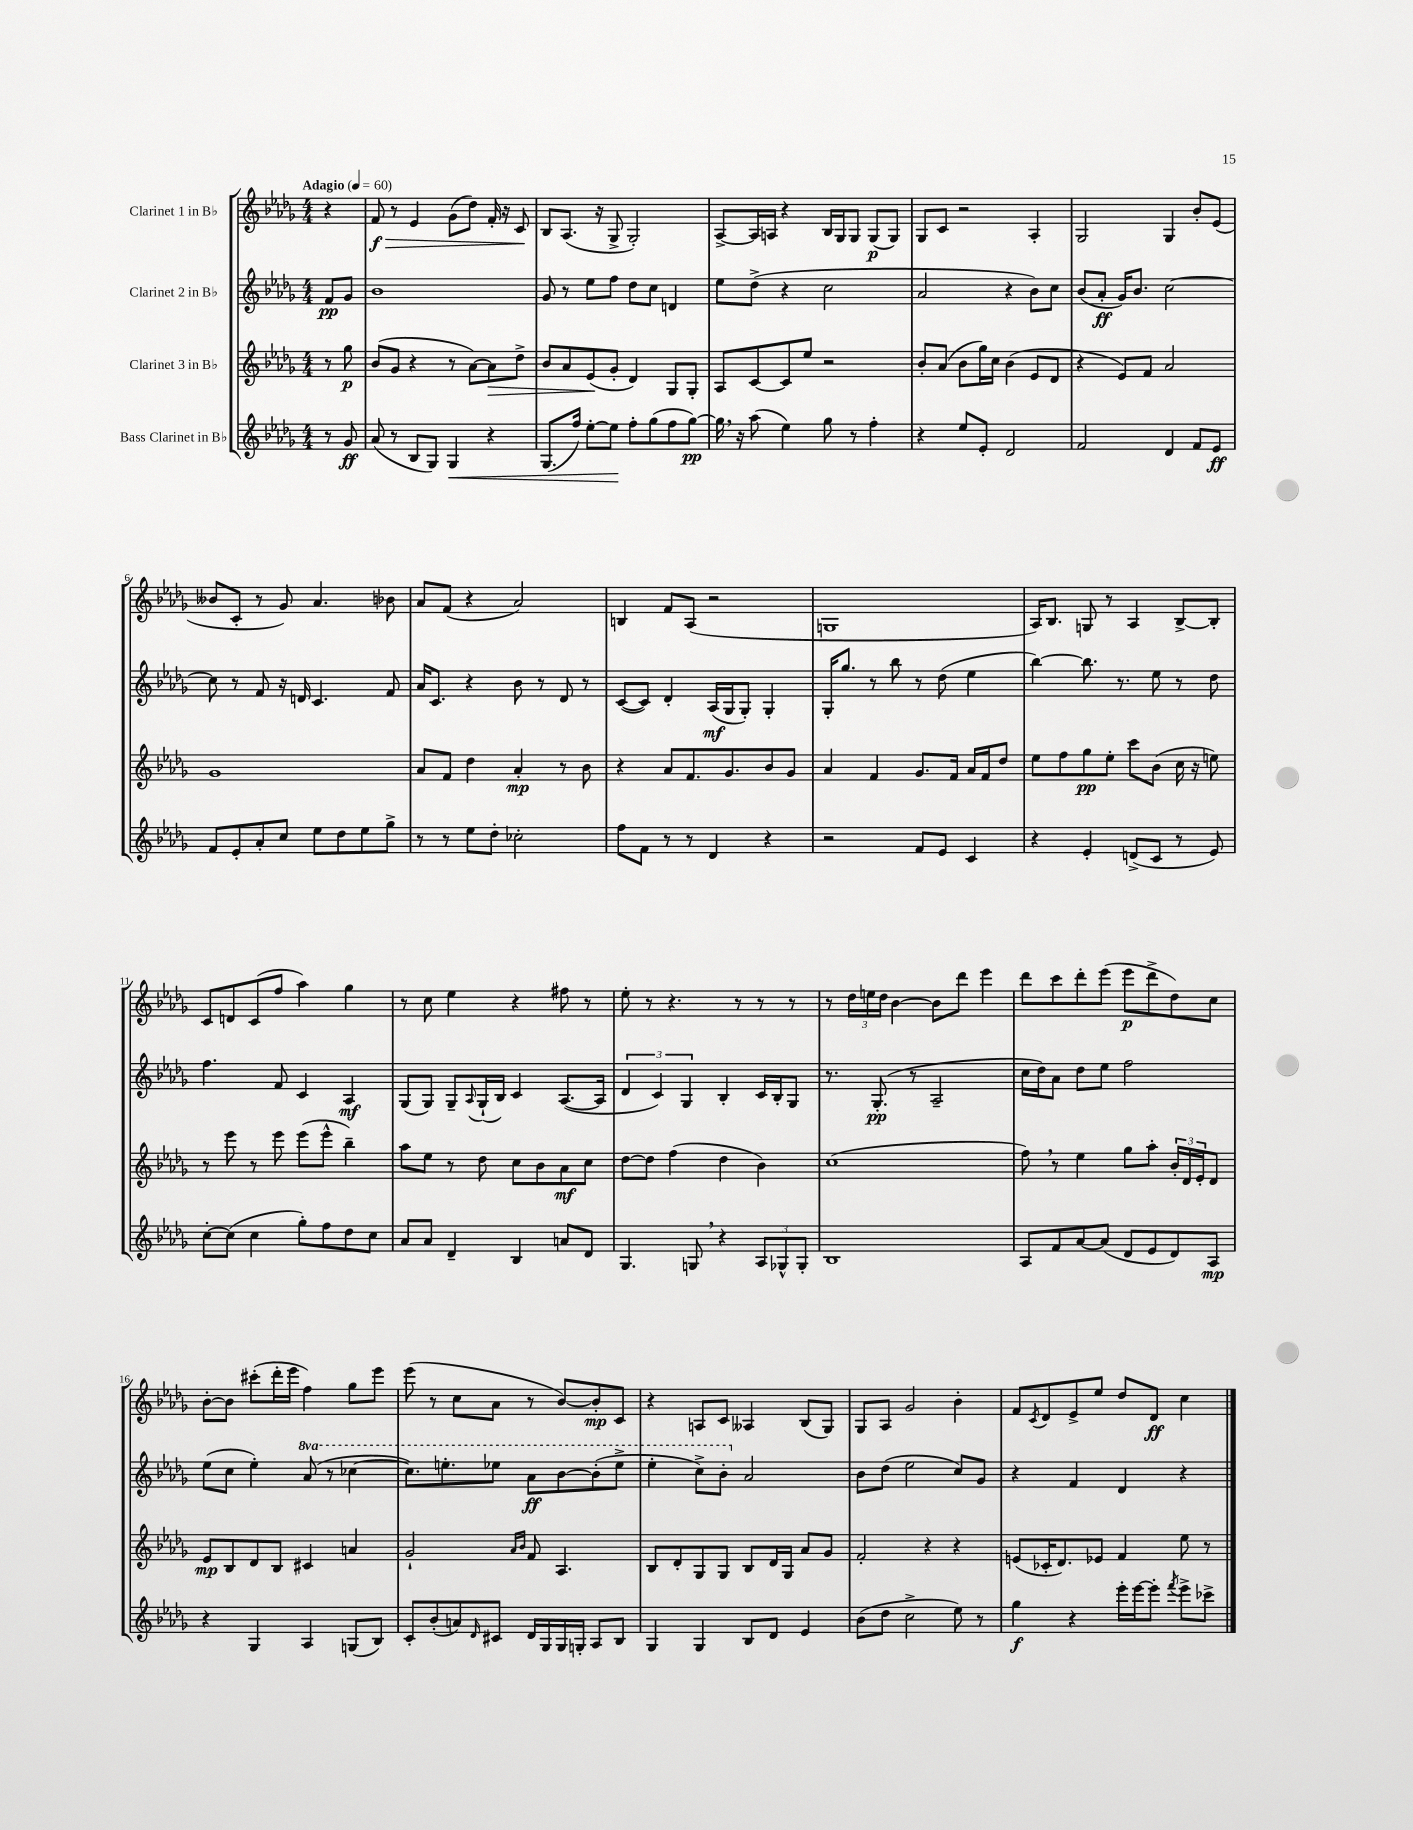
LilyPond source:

<<
\new StaffGroup <<
\new Staff = "s0" \with { instrumentName = "Clarinet 1 in Bb" } {
    \clef treble \key des \major \numericTimeSignature \time 4/4 \partial 4 \tempo "Adagio" 4 = 60
    r4 |
    f'8\f\> r8 ees'4 ges'8( des''8) f'16-. r16 c'8\! |
    bes8 aes8.( r16 ges8-> ges2-.) |
    aes8~-> aes16 a16 r4 bes16 ges16 ges8 ges8\p( ges8) |
    ges8 c'8 r2 aes4-. |
    ges2 ges4 bes'8-. ees'8( |
    beses'8 c'8-. r8 ges'8) aes'4. bes'8 |
    aes'8 f'8( r4 aes'2) |
    b4 f'8 aes8( r2 |
    g1 |
    aes16) bes8. g8 r8 aes4 bes8~-> bes8-. |
    c'8 d'8 c'8( f''8 aes''4) ges''4 |
    r8 c''8 ees''4 r4 fis''8 r8 |
    ees''8-. r8 r4. r8 r8 r8 |
    r8 \tuplet 3/2 { des''16 e''16 des''16 } bes'4~ bes'8 des'''8 ees'''4 |
    des'''8 c'''8 des'''8-. ees'''8( ees'''8\p des'''8-> des''8) c''8 |
    bes'8~-. bes'8 cis'''8-.( des'''16-. ees'''16 f''4) ges''8 ees'''8 |
    ees'''8( r8 c''8 aes'8 r8 bes'8~) bes'8-.\mp c'8 |
    r4 a8 c'8 aeses4 bes8( ges8) |
    ges8 aes8 ges'2 bes'4-. |
    f'8 \acciaccatura { c'8 } des'8 ees'8-> ees''8 des''8 des'8\ff c''4 \bar "|." |
}
\new Staff = "s1" \with { instrumentName = "Clarinet 2 in Bb" } {
    \clef treble \key des \major \numericTimeSignature \time 4/4 \set Staff.ottavationMarkups = #ottavation-simple-ordinals \partial 4
    f'8\pp ges'8 |
    bes'1 |
    ges'8 r8 ees''8 f''8 des''8 c''8 d'4 |
    ees''8 des''8->( r4 c''2 |
    aes'2 r4 bes'8) c''8 |
    bes'8( aes'8-.\ff ges'16) bes'8. c''2~ |
    c''8 r8 f'8 r16 d'16 c'4. f'8 |
    aes'16 c'8. r4 bes'8 r8 des'8 r8 |
    c'8~( c'8) des'4-. aes16\mf( ges16 ges8-.) ges4-. |
    ges16-. ges''8. r8 bes''8 r8 des''8( ees''4 |
    bes''4~) bes''8. r8. ees''8 r8 des''8 |
    f''4. f'8 c'4 aes4\mf |
    ges8( ges8) ges8-- \appoggiatura { aes8 } ges16-!( bes16) c'4 aes8.~( aes16 |
    \tuplet 3/2 { des'4 c'4) ges4 } bes4-. c'16 bes16-. ges8 |
    r8. ges8.-.\pp( r8 aes2-- |
    c''16 des''16) aes'8 des''8 ees''8 f''2 |
    ees''8( c''8 ees''4-.) \ottava #1 aes''8( r8 ces'''4~ |
    ces'''8.) e'''8.-. ees'''8 aes''8\ff bes''8~ bes''8-.( ees'''8-> |
    ees'''4-. c'''8->) bes''8-. \ottava #0 aes'2 |
    bes'8 des''8( ees''2 c''8) ges'8 |
    r4 f'4 des'4 r4 \bar "|." |
}
\new Staff = "s2" \with { instrumentName = "Clarinet 3 in Bb" } {
    \clef treble \key des \major \numericTimeSignature \time 4/4 \partial 4
    r8 ges''8\p |
    bes'8( ges'8 r4 r8 aes'8~) aes'8\> des''8-> |
    bes'8 aes'8 ees'8\!( ges'8-. des'4) ges8 ges8-. |
    aes8 c'8~ c'8 ees''8 r2 |
    bes'8-. aes'8( bes'8 ges''16) c''16 bes'4( ees'8 des'8 |
    r4 ees'8) f'8 aes'2 |
    ges'1 |
    aes'8 f'8 des''4 aes'4-.\mp r8 bes'8 |
    r4 aes'8 f'8. ges'8. bes'8 ges'8 |
    aes'4 f'4 ges'8. f'16 aes'16 f'16 des''8 |
    ees''8 f''8 ges''8\pp ees''8-. c'''8 bes'8( c''16 r16 e''8) |
    r8 ees'''8 r8 ees'''8 ees'''8( ees'''8-^ bes''4--) |
    aes''8 ees''8 r8 des''8 c''8 bes'8 aes'8\mf c''8 |
    des''8~ des''8 f''4( des''4 bes'4) |
    c''1( |
    f''8) \breathe r8 ees''4 ges''8 aes''8-. \tuplet 3/2 { bes'16-. des'16 ees'16-. } des'8 |
    ees'8\mp bes8 des'8 bes8 cis'4 a'4 |
    ges'2-! \grace { aes'16 bes'16 } f'8 aes4. |
    bes8 des'8-. ges8 ges8 bes8 des'16 ges16 aes'8 ges'8 |
    f'2-. r4 r4 |
    e'8( ces'16-. des'8.) ees'8 f'4 ees''8 r8 \bar "|." |
}
\new Staff = "s3" \with { instrumentName = "Bass Clarinet in Bb" } {
    \clef treble \key des \major \numericTimeSignature \time 4/4 \partial 4
    r8 ges'8\ff |
    aes'8( r8 bes8 ges8) ges4\< r4 |
    ges8.( f''16) ees''8~-. ees''8\! f''8-. ges''8( f''8 ges''8~\pp) |
    ges''16 \breathe r16 aes''8( ees''4) ges''8 r8 f''4-. |
    r4 ees''8 ees'8-. des'2 |
    f'2 des'4 f'8 ees'8\ff |
    f'8 ees'8-. aes'8-. c''8 ees''8 des''8 ees''8 ges''8-> |
    r8 r8 ees''8 des''8-. ces''2-. |
    f''8 f'8 r8 r8 des'4 r4 |
    r2 f'8 ees'8 c'4 |
    r4 ees'4-. d'8->( c'8 r8 ees'8) |
    c''8~-. c''8( c''4 ges''8-.) f''8 des''8 c''8 |
    aes'8 aes'8 des'4-- bes4 a'8 des'8 |
    ges4. g8 \breathe r4 \tuplet 3/2 { aes8 ges8-^ ges8-. } |
    bes1 |
    aes8 f'8 aes'8~ aes'8( des'8 ees'8 des'8) aes8\mp |
    r4 ges4 aes4 g8( bes8) |
    c'8-. bes'8-.( a'8) \grace { des'16 } cis'8 des'16 ges16 ges16 g16-. aes8 bes8 |
    ges4 ges4 bes8 des'8 ees'4 |
    bes'8( des''8 c''2-> ees''8) r8 |
    ges''4\f r4 ees'''16-. ees'''16~ ees'''8-. \acciaccatura { f'''8 } ees'''8-> ces'''8-> \bar "|." |
}
>>
>>
